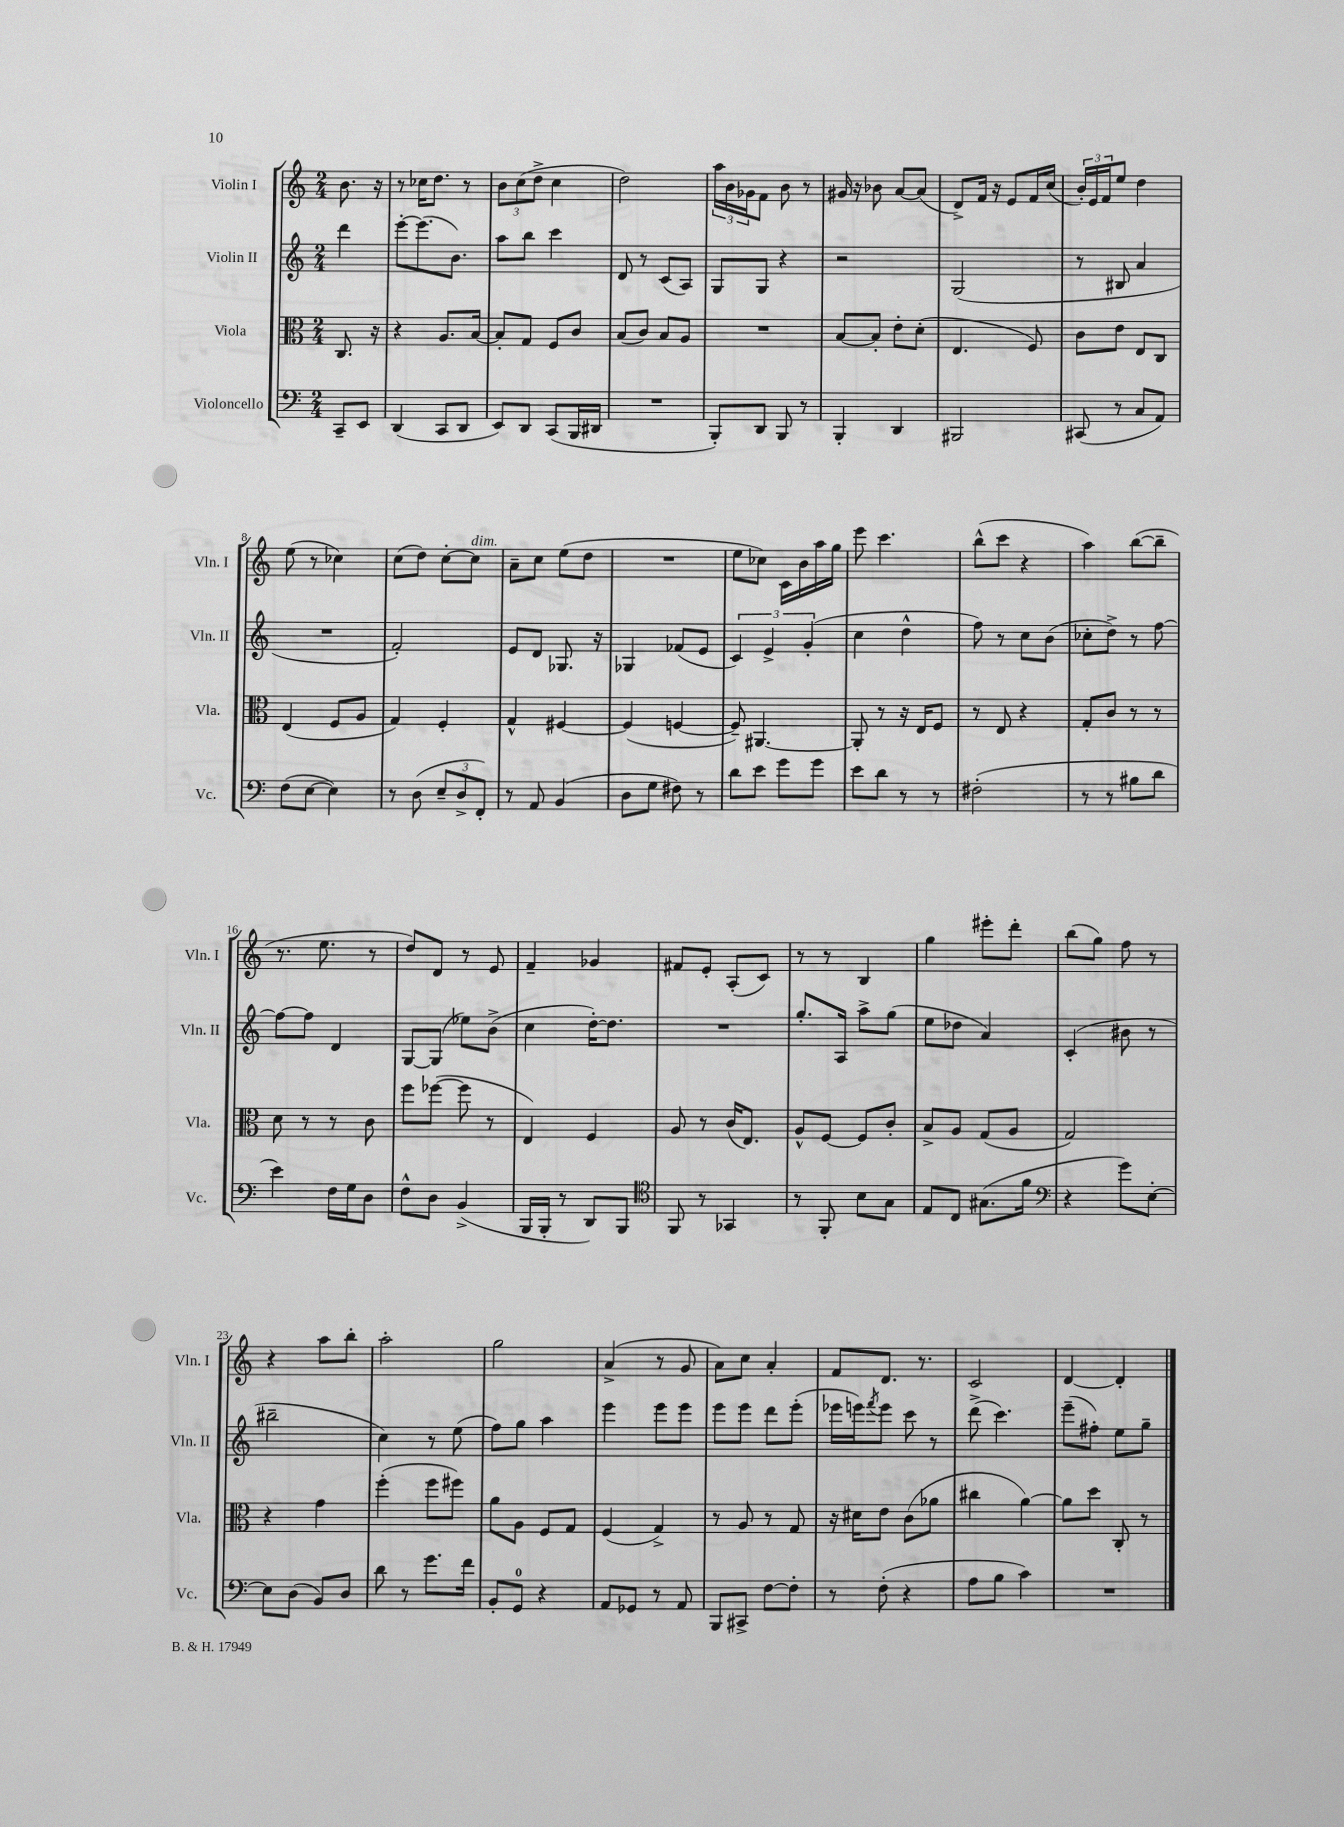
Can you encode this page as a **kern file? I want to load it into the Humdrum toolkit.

**kern	**kern	**kern	**kern
*part4	*part3	*part2	*part1
*staff4	*staff3	*staff2	*staff1
*I"Violoncello	*I"Viola	*I"Violin II	*I"Violin I
*I'Vc.	*I'Vla.	*I'Vln. II	*I'Vln. I
*clefF4	*clefC3	*clefG2	*clefG2
*k[]	*k[]	*k[]	*k[]
*M2/4	*M2/4	*M2/4	*M2/4
=	=	=	=
8CC~/L	8.C/	4ddd\	8.b\
8EE/J	.	.	.
.	16r	.	16r
=1	=1	=1	=1
(4DD/	4r	[8eee'\L	8r
.	.	(8.eee\]	16cc-X\KL
.	.	.	8.dd\J
8CC/L	8.A/L	.	.
.	.	8.b\J)	.
8DD/J	.	.	8r
.	[16B/Jk	.	.
=2	=2	=2	=2
8EE/L)	8B'/L]	8aa\L	12b\L
.	.	.	(12cc\
8DD/J	8G/J	8bb\J	.
.	.	.	12dd^\J
(8CC/L	8F/L	4ccc\	4cc\
16BBB/L	8c/J	.	.
16DD#X/JJ	.	.	.
=3	=3	=3	=3
2r	(8B/L	8d/	2dd\)
.	8c/J)	8r	.
.	8B/L	(8c/L	.
.	8A/J	8A/J)	.
=4	=4	=4	=4
8BBB'/L)	2r	8G/L	24aa\LL
.	.	.	24b\
.	.	.	24g-X\J
8DD/J	.	8G/J	8f\J
8BBB/	.	4r	8b\
8r	.	.	8r
=5	=5	=5	=5
4BBB'/	[8B/L	2r	16g#X/
.	.	.	16r
.	8B'/J]	.	8b-X\
4DD/	8e'\L	.	[8a/L
.	(8d'\J	.	(8a/J]
=6	=6	=6	=6
2BBB#X/	4.E/	(2G/	8d^/L)
.	.	.	16f/Jk
.	.	.	16r
.	.	.	8e/L
.	8F/)	.	16f/L
.	.	.	(16cc/JJ
=7	=7	=7	=7
(8CC#X/	8c\L	8r	24b'/LL)
.	.	.	24e/
.	.	.	24f/J
8r	8e\J	8B#X/	8ee/J
8C/L	8E/L	4a/	4dd\
8AA/J)	8C/J	.	.
!!LO:LB:g=z
=8	=8	=8	=8
(8F\L	(4E/	2r	(8ee\
[8E\J	.	.	8r
4E\])	8F/L	.	4cc-X\)
.	8A/J	.	.
=9	=9	=9	=9
8r	4G/)	2f'/)	(8cc\L
(8D\	.	.	8dd\J)
12E~/L	4F'/	.	[8cc'\L
12D^/	.	.	.
!	!	!	!LO:TX:a:i:t=dim.
.	.	.	8cc\J]
12FF'/J)	.	.	.
=10	=10	=10	=10
8r	4G^^/	8e/L	8a~\L
8AA/	.	8d/J	8cc\J
(4BB/	[4F#X/	8.G-X/	(8ee\L
.	.	.	8dd\J
.	.	16r	.
=11	=11	=11	=11
8D\L	(4F#/]	4G-X/	2r
8G\J	.	.	.
8F#X\)	[4Fn/	(8f-X/L	.
8r	.	8e/J	.
=12	=12	=12	=12
8d\L	8F~/])	6c/)	8ee\L
8e\J	[4.AA#X/	.	8cc-X\J)
.	.	6e^/	.
8g\L	.	.	16c\LL
.	.	.	16b\
.	.	(6g'/	.
8g\J	.	.	16aa\
.	.	.	16gg\JJ
=13	=13	=13	=13
8e\L	8AA#'/]	4cc\	8eee\
8d\J	8r	.	4.ccc\
8r	16r	4dd^^\	.
.	16E/KL	.	.
8r	8F/J	.	.
=14	=14	=14	=14
(2F#X'\	8r	8ff\)	(8bb^^\L
.	8E/	8r	8ccc\J
.	4r	8cc\L	4r
.	.	(8b\J	.
=15	=15	=15	=15
8r	8G'/L	8cc-X'\L	4aa\)
8r	8c/J	8dd^\J)	.
8B#X\L	8r	8r	([8bb\L
8d\J	8r	[8ff\	8bb~\J]
!!LO:LB:g=z
=16	=16	=16	=16
4e\)	8d\	8ff\L_	8.r
.	8r	8ff\J]	.
.	.	.	8.ee\
16F\LL	8r	4d/	.
16G\J	.	.	.
8D\J	8c\	.	8r
=17	=17	=17	=17
8F^^\L	8ff\L	[8G/L	8dd/L)
8D\J	([8ff-X\J	(8G/J]	8d/J
(4BB^/	8ff-\]	8ee-X\L)	8r
.	8r	(8b^\J	8e/
=18	=18	=18	=18
16BBB/LL	4E/)	4cc\	4f~/
16BBB'/JJ	.	.	.
8r	.	.	.
8DD/L)	4F/	[16dd'\KL)	4g-X/
.	.	8.dd\J]	.
8BBB/J	.	.	.
=19	=19	=19	=19
*clefC4	*	*	*
8FF/	8A/	2r	8f#X/L
8r	8r	.	8e'/J
4GG-X/	(16c/KL	.	(8A'/L
.	8.E/J)	.	.
.	.	.	8c/J)
=20	=20	=20	=20
8r	8A^^/L	8.gg'/L	8r
8FF'/	[8F/J	.	8r
.	.	16A/Jk	.
8B\L	8F/L]	8aa^\L	4B/
8G\J	8c'/J	(8gg\J	.
=21	=21	=21	=21
8E/L	8B^/L	8ee\L	4gg\
8C/J	8A/J	8dd-X\J	.
(8.G#X\L	(8G/L	4a/)	8eee#X'\L
.	8A/J	.	8ddd'\J
16f\Jk	.	.	.
=22	=22	=22	=22
*clefF4	*	*	*
4r	2G/)	(4c'/	(8bb\L
.	.	.	8gg\J)
8g\L)	.	8b#X\	8ff\
[8E'\J	.	8r	8r
!!LO:LB:g=z
=23	=23	=23	=23
8E\L]	4r	2bb#X~\	4r
(8D\J	.	.	.
8BB/L)	4g\	.	8aa\L
8D/J	.	.	8bb'\J
=24	=24	=24	=24
8d\	(4ff'\	4cc\)	2aa'\
8r	.	.	.
8.g\L	8ff\L	8r	.
.	8ff#X\J)	(8ee\	.
16f\Jk	.	.	.
=25	=25	=25	=25
8BB'/L	8a\L	8ff\L)	2gg\
8GG/J	8A\J	8gg\J	.
4r	8F/L	4aa\	.
.	8G/J	.	.
=26	=26	=26	=26
8AA/L	(4F/	4eee\	(4a^/
8GG-X/J	.	.	.
8r	4G^/)	8eee\L	8r
8AA/	.	8eee\J	8g/
=27	=27	=27	=27
8BBB/L	8r	8eee\L	8a\L)
8CC#X^/J	8A/	8eee\J	8cc\J
[8F\L	8r	8ddd\L	4a'/
8F'\J]	8G/	(8eee'\J	.
=28	=28	=28	=28
8r	16r	16eee-X\LL	8f/L
.	16d#X\KL	16eeen\J)	.
.	.	8qfff/	.
(8F'\	8e\J	8eee\J	8.d/J
4r	(8c\L	8ccc\	.
.	.	.	8.r
.	8a-X\J	8r	.
=29	=29	=29	=29
8A\L	4cc#X\	(8ddd^\	2c/
8B\J	.	4.ccc\)	.
4c\)	[4a\)	.	.
=30	=30	=30	=30
2r	8a\L]	(8eee~\L	[4d/
.	8dd\J	8ff#X'\J)	.
.	8C'/	8ee\L	4d'/]
.	8r	8gg~\J	.
==	==	==	==
*-	*-	*-	*-
